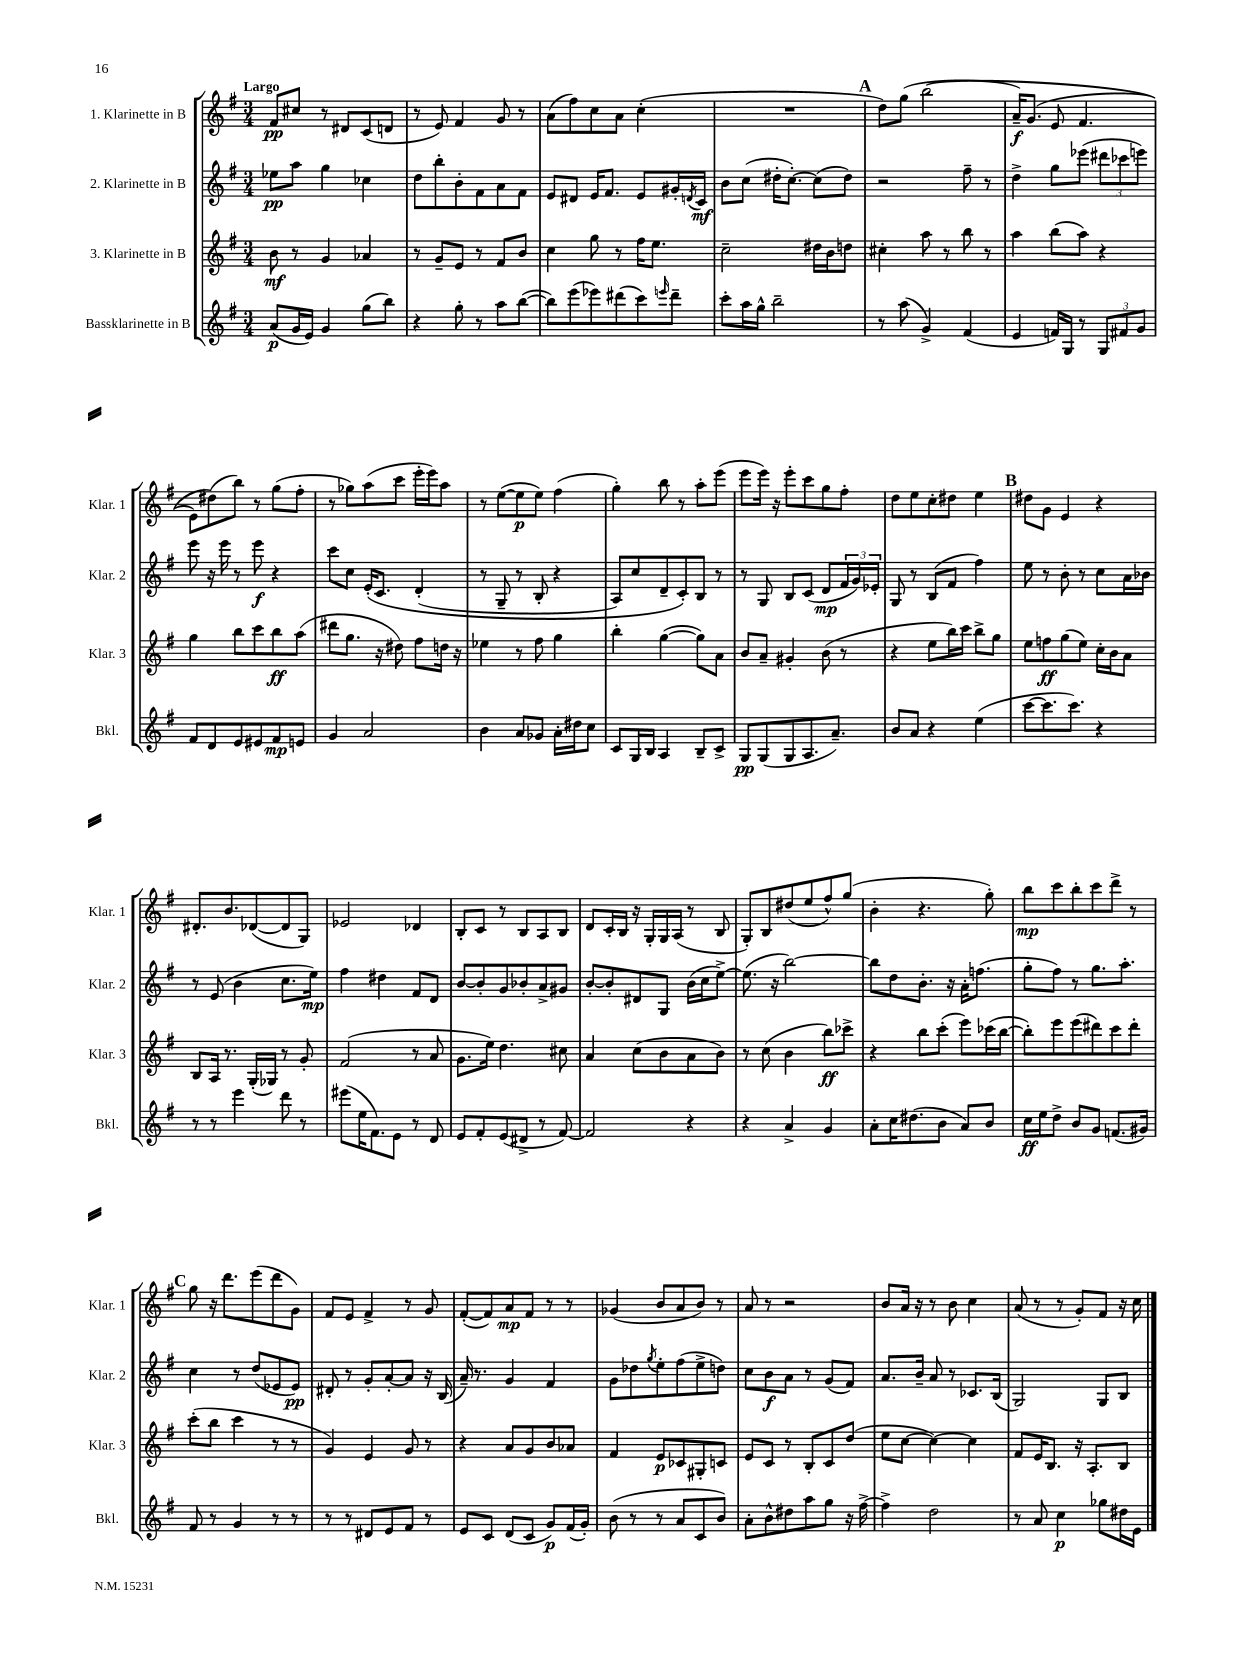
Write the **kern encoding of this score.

**kern	**kern	**kern	**kern
*staff4	*staff3	*staff2	*staff1
*clefG2	*clefG2	*clefG2	*clefG2
*k[f#]	*k[f#]	*k[f#]	*k[f#]
*M3/4	*M3/4	*M3/4	*M3/4
(8a	8b	8ee-	8f#
16g	8r	8aa	8cc#
16e)	.	.	.
4g	4g	4gg	8r
.	.	.	8d#
(8gg	4a-	4cc-	(8c
8bb)	.	.	8d
=	=	=	=
4r	8r	8dd	8r
.	8g~	8bb'	8e)
8gg'	8e	8b'	4f#
8r	8r	8f#	.
8aa	8f#	8a	8g
([8bb	8b	8f#	8r
=	=	=	=
8bb])	4cc	8e	(8a
(8eee	.	8d#	8ff#)
8eee-)	8gg	16e	8cc
.	.	8.f#	.
(8ddd#	8r	.	8a
8ccc)	16ff#	8e	(4cc'
.	8.ee	.	.
16qqeee	.	.	.
8ddd#~	.	16g#'	.
.	.	8qd	.
.	.	16c	.
=	=	=	=
8ccc'	2cc~	8b	2.r
16aa	.	(8cc	.
16gg^^	.	.	.
2bb~	.	16dd#'	.
.	.	[8.cc')	.
.	16dd#	(8cc]	.
.	16b	.	.
.	8dd	8dd#)	.
=	=	=	=
8r	4cc#'	2r	8dd)
(8aa	.	.	(8gg
4g^)	8aa	.	&(2bb
.	8r	.	.
(4f#	8bb	8ff#~	.
.	8r	8r	.
=	=	=	=
4e	4aa	4dd^	16a~)
.	.	.	(8.g
16f)	(8bb	8gg	8e
16G	.	.	.
8r	8aa)	(8eee-	4.f#
12G	4r	12ddd#	.
12f#	.	12ccc-	.
12g	.	12eee)	.
=	=	=	=
8f#	4gg	8eee	8e)
8d	.	16r	(8dd#&)
.	.	16eee	.
8e	8bb	8r	8bb)
8e#	8ccc	8eee	8r
8f#	8bb	4r	(8gg
8e	(8aa	.	8ff#'
=	=	=	=
4g	8ddd#	8ccc	8r
.	8.gg	8cc	8gg-)
2a	.	&(16e'	(8aa
.	16r	8.c	.
.	8dd#)	.	8ccc
.	8ff#	(4d'	16eee'
.	.	.	16eee)
.	16dd	.	8aa
.	16r	.	.
=	=	=	=
4b	4ee-	8r	8r
.	.	8G~	([8ee
8a	8r	8r	8ee]
8g-	8ff#	8B'	8ee)
16a'	4gg	4r	(4ff#
16dd#	.	.	.
8cc	.	.	.
=	=	=	=
8c	4bb'	8A)	4gg')
16G	.	8cc	.
16B	.	.	.
4A	([4gg	8d~	8bb
.	.	8c'&)	8r
8B~	8gg])	8B	8aa'
8c^	8a	8r	(8eee
=	=	=	=
8G	8b	8r	8eee
(8G	8a~	8G	16eee)
.	.	.	16r
8G	4g#'	8B	8eee'
8.A	.	(8c	8ccc
.	(8b	8d	8gg
8.a~)	.	.	.
.	8r	24f#	8ff#'
.	.	24g)	.
.	.	24e-'	.
=	=	=	=
8b	4r	8G	8dd
8a	.	8r	8ee
4r	8ee	(8B	8cc'
.	16bb)	8f#	8dd#
.	16ccc	.	.
(4ee	8bb^	4ff#)	4ee
.	8gg	.	.
=	=	=	=
[8ccc	8ee	8ee	8dd#
8.ccc]	8ff	8r	8g
.	(8gg	8b'	4e
8.ccc)	.	.	.
.	8ee)	8r	.
4r	16cc'	8cc	4r
.	16b	.	.
.	8a	16a	.
.	.	16b-	.
=	=	=	=
8r	8B	8r	8.d#'
8r	16A	(8e	.
.	8.r	.	8.b
4eee	.	4b	.
.	(16G'	.	([8d-
.	16G-)	.	.
8ddd	8r	8.cc	8d-]
8r	8g'	.	8G)
.	.	16ee)	.
=	=	=	=
(8eee#	(2f#	4ff#	2e-
16ee	.	.	.
8.f#)	.	.	.
.	.	4dd#	.
8e	.	.	.
8r	8r	8f#	4d-
8d	8a	8d	.
=	=	=	=
8e	8.g	[8b	8B'
8f#'	.	8b']	8c
.	16ee)	.	.
(8e	4.dd	8g	8r
8d#^	.	8b-'	8B
8r	.	8a^	8A
[8f#)	8cc#	8g#	8B
=	=	=	=
2f#]	4a	[8b'	8d
.	.	8b']	16c'
.	.	.	16B
.	(8cc	8d#	16r
.	.	.	16G'
.	8b	8G	16G
.	.	.	(16A
4r	8a	(16b	8r
.	.	16cc	.
.	8b)	[8ee^)	8B
=	=	=	=
4r	8r	(8.ee]	8G')
.	(8cc	.	8B
.	.	16r	.
4a^	4b	[2bb)	(8dd#
.	.	.	8ee
4g	8bb)	.	8ff#^^)
.	8ccc-^	.	(8gg
=	=	=	=
8a'	4r	8bb]	4b'
16cc	.	8dd	.
(8.dd#	.	.	.
.	8bb	8.b'	4.r
8b	(8ccc'	.	.
.	.	16r	.
8a)	8eee)	16a'	.
.	.	(8.ff	.
8b	(16ccc-	.	8gg')
.	[16bb	.	.
=	=	=	=
16cc	8bb'])	8gg'	8bb
16ee	.	.	.
8dd^	8eee	8ff#)	8ccc
8b	(8eee	8r	8bb'
8g	8ddd#)	8.gg	8ccc
(8.f	8ccc	.	8ddd^
.	.	8.aa'	.
.	8ddd#'	.	8r
16g#)	.	.	.
=	=	=	=
8f#	(8ccc'	4cc	8gg
8r	8bb	.	16r
.	.	.	8.ddd
4g	4ccc	8r	.
.	.	(8dd	(8eee
8r	8r	8e-	8ddd
8r	8r	8e-)	8g)
=	=	=	=
8r	4g)	8d#'	8f#
8r	.	8r	8e
8d#	4e	8g'	4f#^
8e	.	[8a'	.
8f#	8g	8a]	8r
8r	8r	16r	8g
.	.	(16B	.
=	=	=	=
8e	4r	16a~)	([8f#'
.	.	8.r	.
8c	.	.	8f#])
(8d	8a	4g	8a
8c	8g	.	8f#
8g)	8b	4f#	8r
(16f#	8a-	.	8r
16g')	.	.	.
=	=	=	=
(8b	4f#	8g	(4g-
8r	.	8dd-	.
.	.	8qgg	.
8r	8e	8ee'	8b
8a	8c-	(8ff#	8a
8c	8G#'	8ee^	8b)
8b)	8c	8dd)	8r
=	=	=	=
8a'	8e	8cc	8a
8b^^	8c	8b	8r
8dd#	8r	8a	2r
8aa	8B'	8r	.
8gg	8c	(8g	.
16r	(8dd	8f#)	.
[16ff#^	.	.	.
=	=	=	=
4ff#^]	8ee	8.a	8b
.	[8cc	.	16a
.	.	16b~	16r
2dd	4cc_)	8a	8r
.	.	8r	8b
.	4cc]	8.c-	4cc
.	.	(16B	.
=	=	=	=
8r	8f#	2G)	(8a
8a	16e	.	8r
.	8.B	.	.
4cc	.	.	8r
.	16r	.	8g')
.	8.A'	.	.
8gg-	.	8G	8f#
16dd#	8B	8B	16r
16e	.	.	16cc
==	==	==	==
*-	*-	*-	*-
